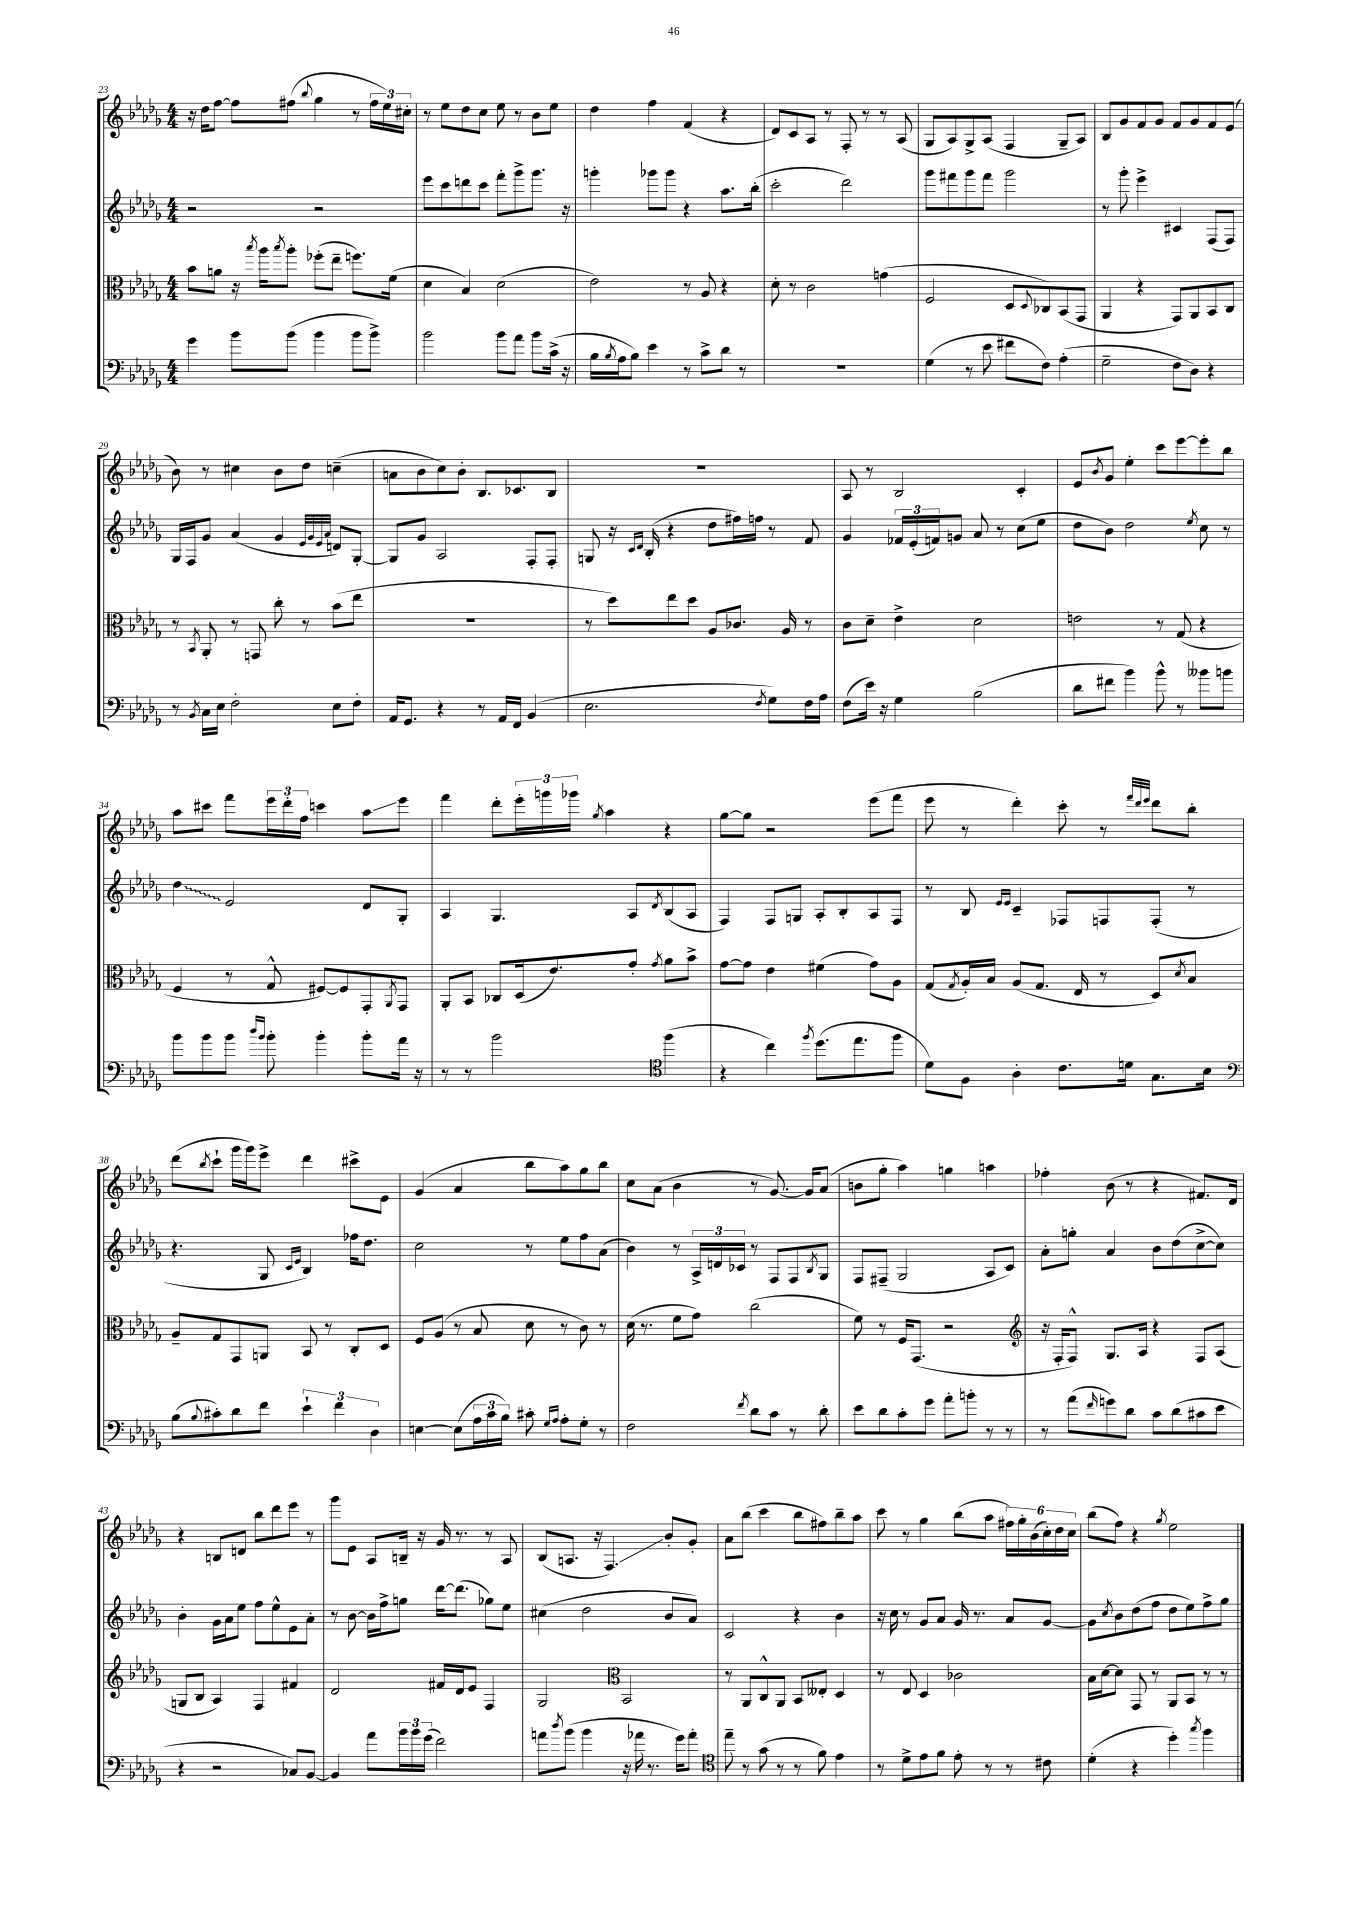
<<
\new StaffGroup <<
\new Staff = "s0" {
    \clef treble \key des \major \numericTimeSignature \time 4/4
    r16 des''16 f''8~ f''8 fis''8( \appoggiatura { bes''8 } ges''4 r8 \tuplet 3/2 { fis''16 ees''16) cis''16-. } |
    r8 ees''8 des''8 c''8 ees''8 r8 bes'8 ees''8 |
    des''4 f''4 f'4( r4 |
    des'8) c'8 aes8 r8 f8-. r8 r8 aes8( |
    ges8 aes8) ges8-> aes8( f4 ges8-- aes8) |
    bes8 ges'8 f'8 ges'8 f'8 ges'8 f'8 ees'8( |
    bes'8) r8 cis''4 bes'8 des''8 c''4--( |
    a'8 bes'8 c''8) bes'8-. bes8. ces'8. bes8 |
    R1 |
    aes8 r8 bes2 c'4-. |
    ees'8 \acciaccatura { bes'8 } ges'8 ees''4-. c'''8 ees'''8~ ees'''8-. bes''8 |
    aes''8 cis'''8 f'''8 \tuplet 3/2 { ees'''16 des'''16-. f''16 } c'''4 aes''8\glissando ees'''8 |
    f'''4 des'''8-. \tuplet 3/2 { ees'''16-. g'''16 ges'''16 } \acciaccatura { ges''8 } aes''4 r4 |
    ges''8~ ges''8 r2 ees'''8( f'''8 |
    ees'''8 r8 des'''4-.) c'''8-. r8 \grace { f'''32 des'''32 ees'''32 } des'''8 bes''8-. |
    des'''8( \acciaccatura { bes''8 } c'''8-! ges'''16 ges'''16) ees'''8-> des'''4 cis'''8-> ees'8 |
    ges'4( aes'4 bes''8 aes''8) ges''8 bes''8 |
    c''8 aes'8( bes'4 r8 ges'8.~) ges'16 aes'8( |
    b'8 ges''8-. aes''4) g''4 a''4 |
    fes''4-. bes'8( r8 r4 fis'8.) des'16 |
    r4 b8 d'8 bes''8 des'''8 ees'''8 r8 |
    ges'''8 ees'8 aes8 b16-- r16 ges'16 r8. r8 aes8 |
    bes8( a8. r16 f4.\glissando) bes'8-. ges'8-. |
    aes'8 bes''8( c'''4 bes''8 fis''8) bes''8-- aes''8 |
    c'''8 r8 ges''4 bes''8( aes''8 \tuplet 6/4 { fis''16) ges''16-. bes'16( c''16-.) des''16 c''16 } |
    bes''8( f''8) r4 \acciaccatura { ges''8 } ees''2 \bar "|." |
}
\new Staff = "s1" {
    \clef treble \key des \major \numericTimeSignature \time 4/4
    r2 r2 |
    ees'''8 c'''8 d'''8 c'''8 f'''8-. ges'''8-> ges'''8. r16 |
    g'''4-. ges'''8 ges'''8 r4 aes''8. bes''16-.( |
    c'''2-. des'''2) |
    ges'''8 fis'''8 ges'''8 fis'''8 ges'''2 |
    r8 ges'''8-. ees'''4-> cis'4 f8( f8) |
    ges16 f16 ges'8 aes'4( ges'4 \grace { ees'32 ges'32 ees'32 aes'32 } d'8) ges8~-. |
    ges8 ges'8 aes2 f8-. f8-. |
    g8 r16 \grace { c'16 des'16 } bes16-.( r4 des''8 fis''16) f''16 r8 f'8 |
    ges'4 \tuplet 3/2 { fes'16 ees'16-.( f'16) } g'8 aes'8 r8 c''8( ees''8 |
    des''8 bes'8) des''2 \acciaccatura { ees''8 } c''8 r8 |
    \once \override Glissando.style = #'zigzag des''4\glissando ees'2 des'8 ges8-. |
    aes4 ges4. aes8 \acciaccatura { des'8 } bes8( aes8 |
    f4) f8 g8 aes8-. bes8-. aes8 f8 |
    r8 bes8 \grace { ees'16 ees'16 } c'4-- fes8 f8 f8-.( r8 |
    r4. ges8 \grace { c'16 ees'16 } bes4) fes''16 des''8. |
    c''2 r8 ees''8 f''8 aes'8( |
    bes'4) r8 \tuplet 3/2 { aes16-> d'16 ces'16 } r8 f8 f8 \acciaccatura { bes8 } ges8 |
    f8 fis8--( ges2 aes8 c'8) |
    aes'8-. g''8-. aes'4 bes'8 des''8( c''8~-> c''8) |
    bes'4-. ges'16 aes'16 ees''8 f''8 ees''8-^ ees'8 aes'8-. |
    r8 bes'8~ bes'16 f''16-> g''8 des'''16~ des'''8.( ges''8) ees''8 |
    cis''4( des''2 bes'8 aes'8) |
    c'2 r4 bes'4 |
    r16 c''16 r8 ges'8 aes'8 ges'16 r8. aes'8 ges'8~ |
    ges'8 \acciaccatura { c''8 } bes'8 des''8( f''8 des''8 ees''8) f''8-> ges''8 \bar "|." |
}
\new Staff = "s2" {
    \clef alto \key des \major \numericTimeSignature \time 4/4
    bes'8 a'8 r16 \acciaccatura { bes''8 } aes''16 \acciaccatura { bes''8 } aes''8-. fes''8-.( ees''8-- f''8.) f'16( |
    des'4 bes4) des'2( |
    ees'2) r8 aes8 r4 |
    des'8-. r8 c'2 g'4( |
    f2 des8 \appoggiatura { des8 } ces8) bes,8( ges,8 |
    aes,4 r4 ges,8) aes,8 bes,8 c8 |
    r8 \acciaccatura { bes,8 } aes,8-. r8 g,8 c''8-. r8 bes'8( ees''8 |
    R1 |
    r8 des''8) ees''8 des''8 aes8 ces'8. aes16 r8 |
    c'8 des'8-- ees'4-> des'2 |
    e'2 r8 ges8( r4 |
    f4 r8 ges8-^ fis8~) fis8 ges,8-. \acciaccatura { aes,8 } ges,8 |
    aes,8-. bes,8 ces8 des16( ees'8.) ges'8-. \acciaccatura { ges'8 } aes'8 bes'8-> |
    ges'8~ ges'8 ees'4 fis'4( ges'8) aes8 |
    ges8( \acciaccatura { ges8 } aes16-.) bes16 aes8( ges8. ees16 r8 des8) \acciaccatura { des'8 } bes8 |
    aes8-- ges8 ges,8 a,8 bes,8 r8 c8-. des8 |
    f8 aes8( r8 bes8 des'8 r8 c'8) r8 |
    des'16( r8. f'8 ges'8) c''2( |
    f'8) r8 f16 ges,8.( r2 |
    \clef treble r16 f16-. f8-^) ges8. aes16 r4 f8 aes8( |
    g8 bes8 aes4) f4 fis'4 |
    des'2 fis'16 des'16 ees'8 f4 |
    ges2 \clef alto bes,2 |
    r8 aes,8 c8-^ aes,8 bes,8 eeses8-. des4 |
    r8 ees8 des4 ces'2 |
    bes16 des'16~ des'8 ges,8 r8 aes,8 bes,8 r8 r8 \bar "|." |
}
\new Staff = "s3" {
    \clef bass \key des \major \numericTimeSignature \time 4/4
    ges'4 bes'8 bes'8( bes'4 bes'8 bes'8->) |
    bes'2 bes'8 aes'8 bes'8 c'16->( r16 |
    bes16 \acciaccatura { bes8 } aes16 bes8) ees'4 r8 c'8-> des'8 r8 |
    R1 |
    ges4( r8 ees'8 fis'8 f8) aes4-.( |
    ges2-- f8 des8) r4 |
    r8 \acciaccatura { bes,8 } c16 ees16 f2-. ees8 f8-. |
    aes,16 ges,8. r4 r8 aes,16 f,16 bes,4( |
    ees2. \acciaccatura { f8 } ges8) f16 aes16 |
    f8( ees'16) r16 ges4 bes2( |
    des'8 fis'8 bes'4) bes'8-^ r8 beses'8 b'8 |
    bes'8 bes'8 bes'8 \grace { des''16 bes'16 } bes'8-. bes'4-. bes'8-. aes'16 r16 |
    r8 r8 bes'2 \clef tenor f''4( |
    r4 c''4) \acciaccatura { f''8 } des''8.( ees''8. f''8 |
    des'8) f8 aes4-. c'8. d'16 ges8. bes16 |
    \clef bass bes8( \appoggiatura { bes8 } cis'8-.) des'8 f'8 \tuplet 3/2 { ees'4-! f'4 des4 } |
    e4~ e8( \tuplet 3/2 { aes16 c'16 bes16) } cis'8-. \grace { ges16 aes16 } aes8-. ges8-. r8 |
    f2 \acciaccatura { f'8 } des'8 c'8 r8 des'8-. |
    ees'8 des'8 c'8-. ges'8 aes'8-. b'8-. r8 r8 |
    r8 aes'8( \grace { f'16 } g'8) des'8 c'8 des'8( cis'8 ees'8 |
    r4 r2 ces8) bes,8~ |
    bes,4 aes'8 \tuplet 3/2 { bes'16 bes'16 ges'16( } f'2) |
    a'8 \acciaccatura { des''8 } bes'8( bes'4 r16 aes'16 r8. ges'16) aes'8-. |
    \clef tenor ees''8-- r8 ges'8( r8 r8 f'8) ees'4 |
    r8 des'8-> ees'8 f'8 ees'8-. r8 r8 cis'8 |
    des'4-.( r4 des''4-.) \acciaccatura { ges''8 } f''4 \bar "|." |
}
>>
>>
\layout { \context { \Score currentBarNumber = #23 } }
